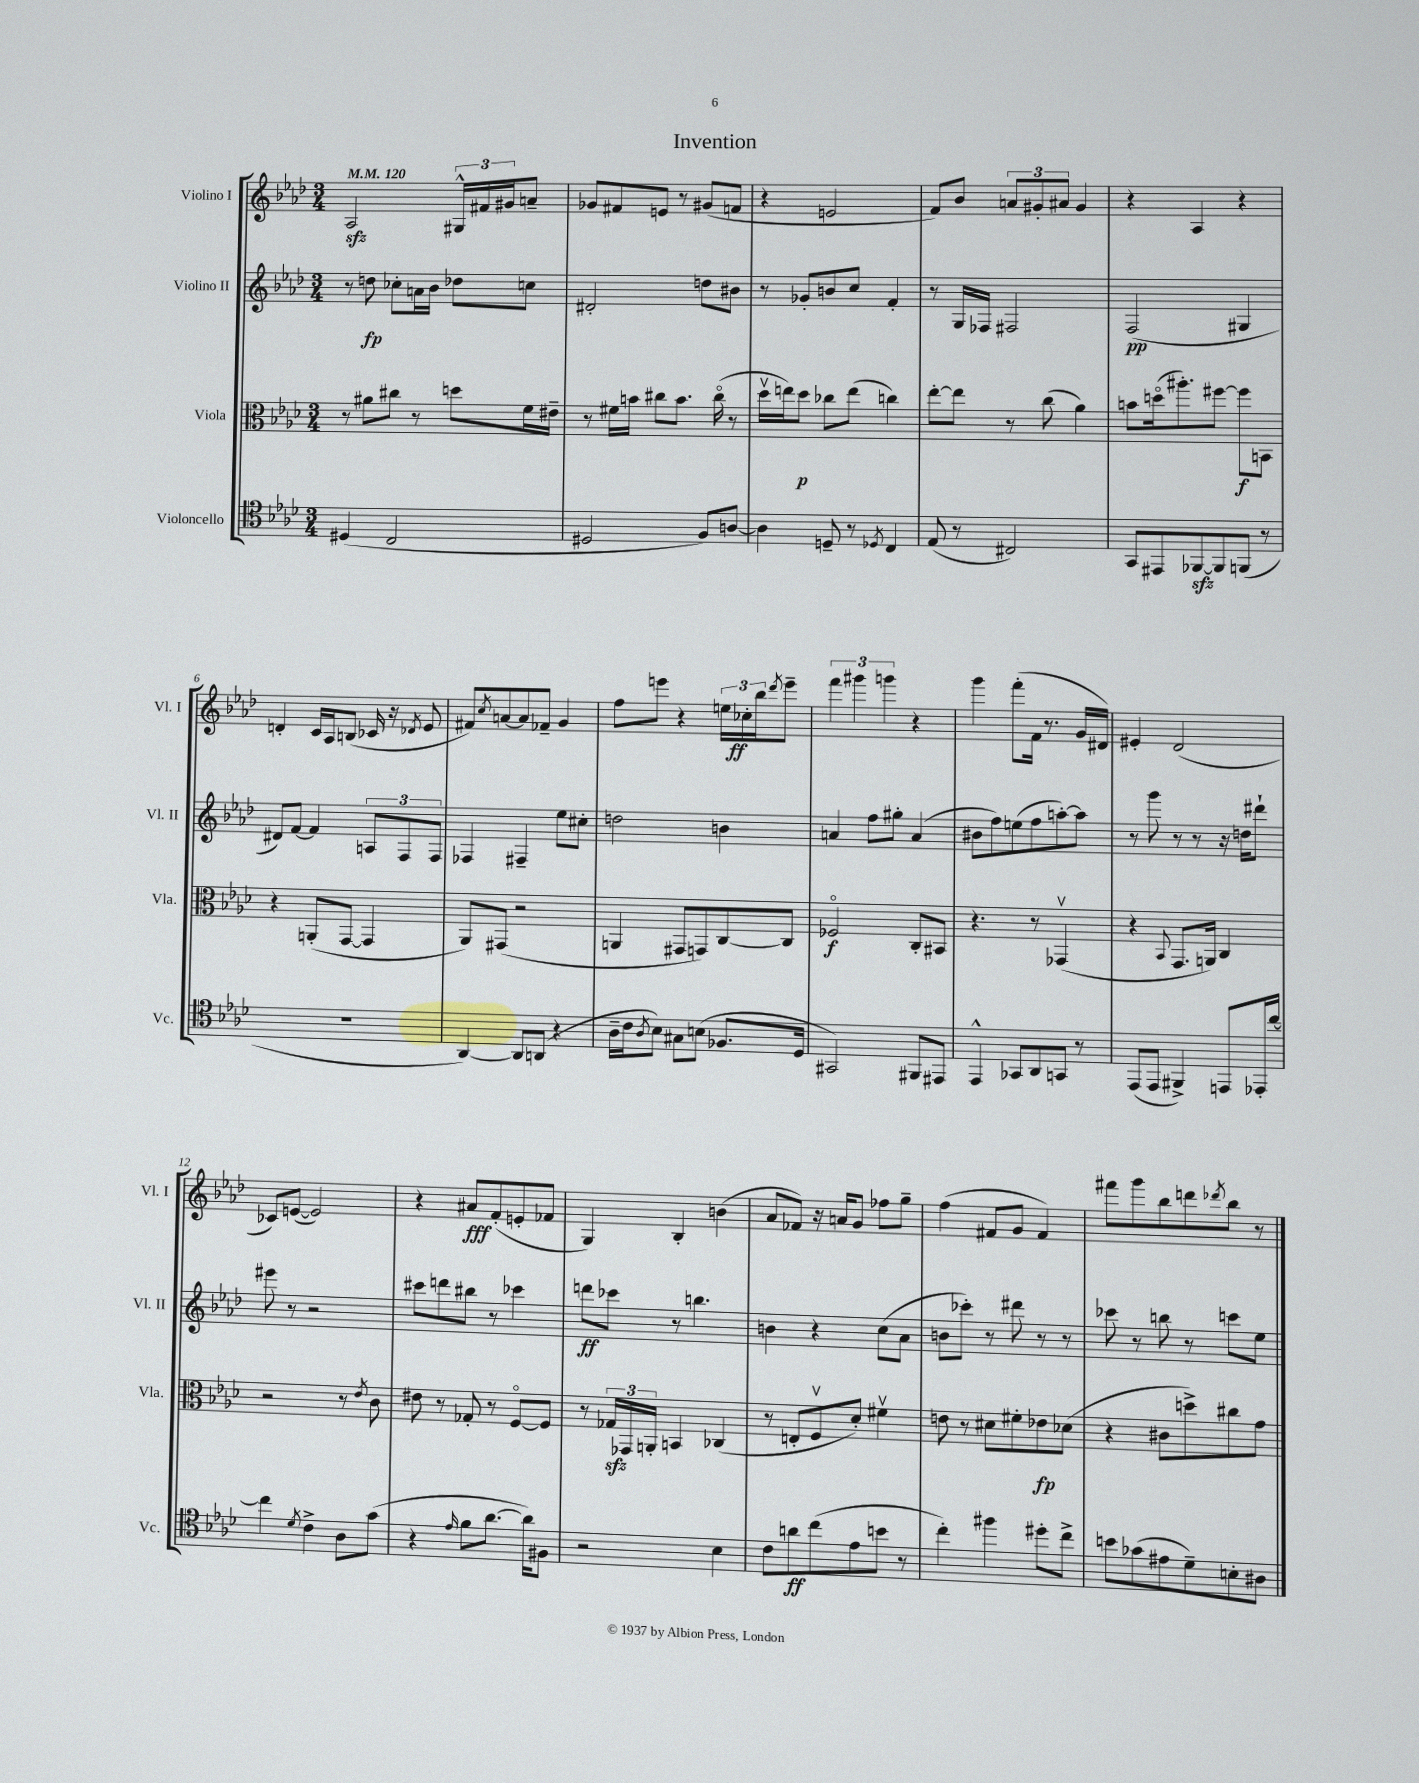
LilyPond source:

\header { title = "Invention" }
<<
\new StaffGroup <<
\new Staff = "s0" \with { instrumentName = "Violino I" shortInstrumentName = "Vl. I" } {
    \clef treble \key aes \major \numericTimeSignature \time 3/4 \tempo 4 = 120
    aes2\sfz \tuplet 3/2 { gis16-^ fis'16 gis'16 } a'8-- |
    ges'8 fis'8 e'8 r8 gis'8( f'8 |
    r4 e'2 |
    f'8) bes'8 \tuplet 3/2 { a'8 gis'8-. ais'8 } gis'4 |
    r4 aes4 r4 |
    d'4-. c'16 aes16 b8( ces'16 r16 \acciaccatura { des'8 } ees'8 |
    fis'8) \acciaccatura { c''8 } a'8~ a'8 fes'8-- g'4 |
    f''8 e'''8 r4 \tuplet 3/2 { e''16 ces''16-.\ff bes''16 } \acciaccatura { des'''8 } e'''8-- |
    \tuplet 3/2 { f'''4 gis'''4 g'''4 } r4 |
    g'''4 f'''8-.( f'16 r8. g'16 dis'16) |
    eis'4-. des'2( |
    ces'8) e'8~( e'2) |
    r4 ais'8\fff f'8-.( e'8-. fes'8 |
    g4) bes4-. b'4( |
    aes'8 fes'8) r16 a'16 g'8 fes''8 g''8-- |
    f''4( fis'8 g'8 fis'4) |
    fis'''8 g'''8 bes''8 d'''8 \acciaccatura { des'''8 } bes''8 r8 \bar "|." |
}
\new Staff = "s1" \with { instrumentName = "Violino II" shortInstrumentName = "Vl. II" } {
    \clef treble \key aes \major \numericTimeSignature \time 3/4
    r8 d''8\fp ces''8-. a'16 bes'16 des''8 c''8 |
    dis'2-. d''8 bis'8 |
    r8 ges'8-. b'8 c''8 f'4-. |
    r8 g16 fes16 fis2 |
    f2\pp( gis4 |
    dis'8) f'8~ f'4 \tuplet 3/2 { a8 f8 f8 } |
    fes4 fis4-- ees''8 cis''8-. |
    d''2 b'4 |
    a'4 f''8 gis''8-. a'4( |
    bis'8 f''8) e''8( f''8 a''8~-.) a''8 |
    r8 g'''8 r8 r8 r16 d''16 dis'''8-! |
    eis'''8 r8 r2 |
    cis'''8 d'''8 bis''8 r8 ces'''4 |
    d'''8\ff ces'''8 r8 b''4. |
    b'4 r4 c''8( aes'8 |
    b'8 ces'''8-.) r8 dis'''8 r8 r8 |
    ces'''8 r8 b''8 r8 c'''8 ees''8 \bar "|." |
}
\new Staff = "s2" \with { instrumentName = "Viola" shortInstrumentName = "Vla." } {
    \clef alto \key aes \major \numericTimeSignature \time 3/4
    r8 ais'8 cis''8 r8 d''8 f'16 eis'16-- |
    r8 fis'16 b'16 cis''8 b'8. cis''16\flageolet( r8 |
    des''16\upbow e''16) des''8\p ces''8 e''8( c''4) |
    ees''8~-. ees''8 r8 c''8( aes'4) |
    b'8 d''16\flageolet( ais''8.-.) fis''8~ fis''8\f b,8 |
    r4 a,8-.( g,8~ g,4 |
    aes,8) gis,8( r2 |
    a,4 gis,8 g,8) c8~ c8 |
    fes2\flageolet\f c8-. bis,8 |
    r4. r8 ges,4\upbow( |
    r4 \appoggiatura { bes,8 } g,8. a,16) c4 |
    r2 r8 \acciaccatura { ees'8 } c'8 |
    eis'8 r8 ges8-. r8 f8~\flageolet f8 |
    r8 \tuplet 3/2 { ges16\sfz ges,16 a,16-. } b,4 ces4( |
    r8 e8-. f8\upbow des'8-.) fis'4\upbow |
    e'8 r8 dis'8 fis'8-. ees'8\fp des'8( |
    r4 cis'8 d''8->) cis''8 g'8 \bar "|." |
}
\new Staff = "s3" \with { instrumentName = "Violoncello" shortInstrumentName = "Vc." } {
    \clef tenor \key aes \major \numericTimeSignature \time 3/4
    dis4( c2 |
    dis2 f8) a8~ |
    a4 d8-- r8 \acciaccatura { des8 } c4 |
    ees8( r8 cis2) |
    g,8 eis,8 fes,8~\sfz fes,8 f,8( r8 |
    R2. |
    aes,4~) aes,8 a,8( r4 |
    aes16-- c'16 \acciaccatura { aes8 } bes8) gis8 b8( fes8. des16 |
    gis,2) fis,8 eis,8 |
    ees,4-^ ges,8 aes,8 g,8 r8 |
    ees,8( ees,8 fis,4->) e,8 ees,16-. c''16~ |
    c''4 \acciaccatura { des'8 } c'4-> aes8 g'8( |
    r4 \grace { ees'16 } f'8 aes'8.~ aes'16) fis8 |
    r2 bes4 |
    c'8 a'8\ff c''8( ees'8 b'8 r8 |
    c''4-.) fis''4 dis''8-. c''8-> |
    b'8 ges'8( eis'8 des'8--) b8-. ais8 \bar "|." |
}
>>
>>
